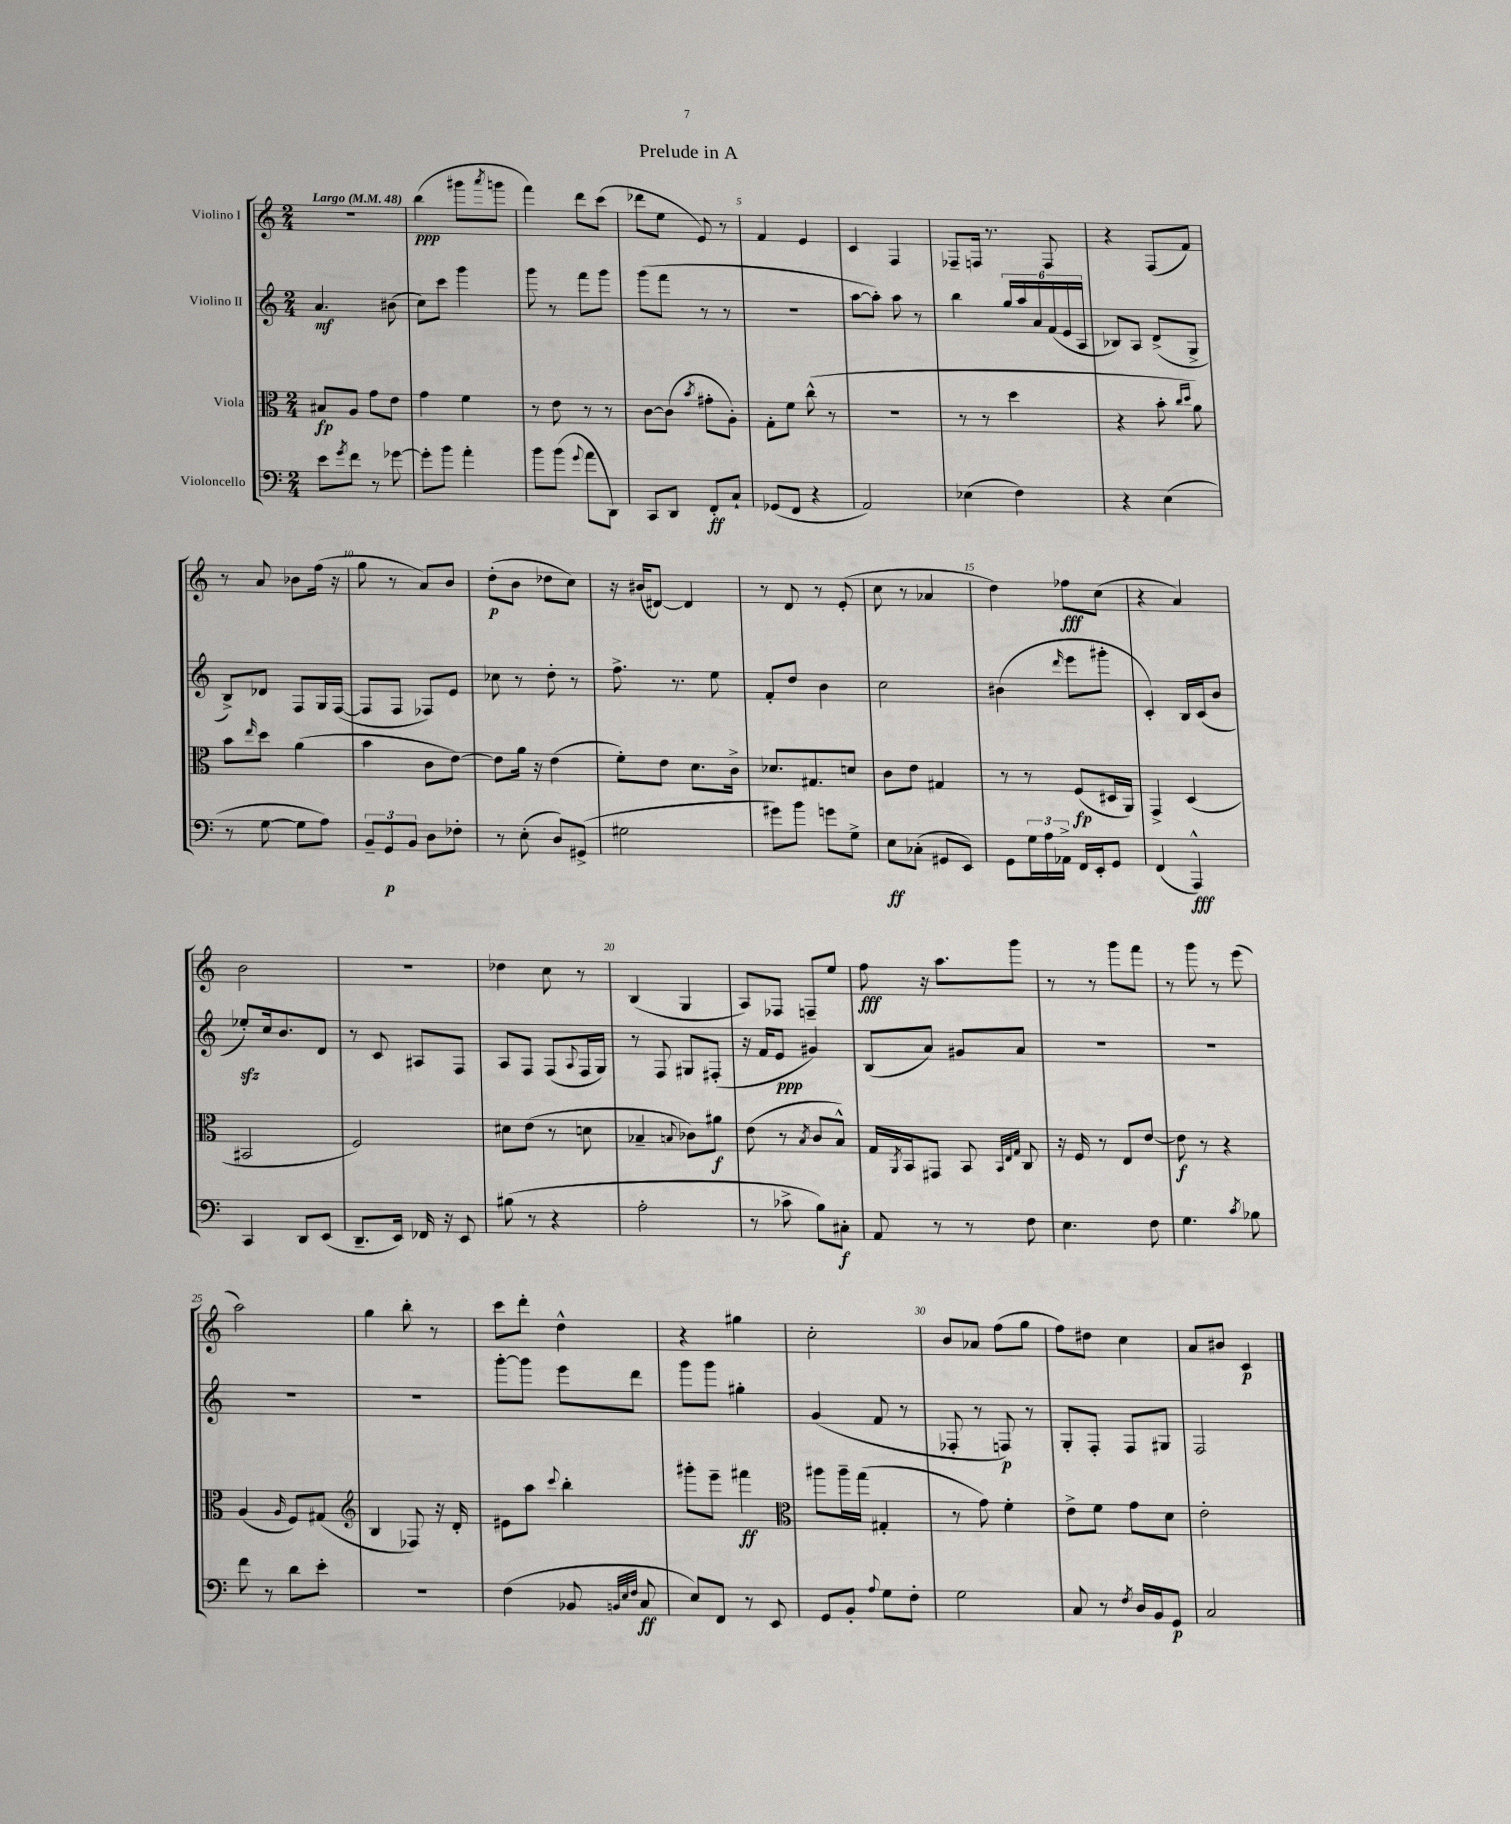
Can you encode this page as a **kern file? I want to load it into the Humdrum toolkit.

**kern	**dynam	**kern	**dynam	**kern	**dynam	**kern	**dynam
*part4	*part4	*part3	*part3	*part2	*part2	*part1	*part1
*staff4	*staff4	*staff3	*staff3	*staff2	*staff2	*staff1	*staff1
*I"Violoncello	*	*I"Viola	*	*I"Violino II	*	*I"Violino I	*
*clefF4	*	*clefC3	*	*clefG2	*	*clefG2	*
*k[]	*	*k[]	*	*k[]	*	*k[]	*
*M2/4	*	*M2/4	*	*M2/4	*	*M2/4	*
*MM48	*	*MM48	*	*MM48	*	*MM48	*
=1	=1	=1	=1	=1	=1	=1	=1
!	!	!	!	!	!	!LO:TX:a:B:t=Largo	!
8e\L	.	8B#X/L	fp	4.a/	mf	2r	.
8qg/	.	.	.	.	.	.	.
8f\J	.	8A/J	.	.	.	.	.
8r	.	8g\L	.	.	.	.	.
[8g-X\	.	8e\J	.	(8b#X\	.	.	.
=2	=2	=2	=2	=2	=2	=2	=2
8g-'\L]	.	4g\	.	8cc\L)	.	(4bb\	ppp
8b\J	.	.	.	8ccc\J	.	.	.
4a'\	.	4f\	.	4ggg\	.	8ggg#X\L	.
.	.	.	.	.	.	8qaaa/	.
.	.	.	.	.	.	8gggn\J	.
=3	=3	=3	=3	=3	=3	=3	=3
8b\L	.	8r	.	8ggg\	.	4fff\)	.
(8b\J	.	8e\	.	8r	.	.	.
8qqg/	.	.	.	.	.	.	.
8a\L	.	8r	.	8fff\L	.	8ddd\L	.
8DD\J)	.	8r	.	8ggg\J	.	(8ccc\J	.
=4	=4	=4	=4	=4	=4	=4	=4
8CC/L	.	[8c\L	.	(8ggg\L	.	8ddd-X\L	.
8DD/J	.	(8c\J]	.	8fff\J	.	8ee\J	.
.	.	8qb/	.	.	.	.	.
8FF'/L	ff	8g#X'\L	.	8r	.	8e/)	.
8C`/J	.	8A'\J)	.	8r	.	8r	.
=5	=5	=5	=5	=5	=5	=5	=5
(8GG-X/L	.	8G'\L	.	2r	.	4f/	.
8FF/J	.	8f\J	.	.	.	.	.
4r	.	(8cc^^\	.	.	.	4e/	.
.	.	8r	.	.	.	.	.
=6	=6	=6	=6	=6	=6	=6	=6
2AA/)	.	2r	.	[8aa\L	.	4c/	.
.	.	.	.	8aa'\J])	.	.	.
.	.	.	.	8aa\	.	4F/	.
.	.	.	.	8r	.	.	.
=7	=7	=7	=7	=7	=7	=7	=7
(4E-X\	.	8r	.	4bb\	.	8F-X~/L	.
.	.	8r	.	.	.	16Fn/Jk	.
.	.	.	.	.	.	8.r	.
4F\)	.	4dd\	.	24gg/LL	.	.	.
.	.	.	.	24aa/	.	.	.
.	.	.	.	24a/	.	.	.
.	.	.	.	(24f/	.	8F/	.
.	.	.	.	24e/	.	.	.
.	.	.	.	24A/JJ	.	.	.
=8	=8	=8	=8	=8	=8	=8	=8
4r	.	4r	.	8B-X/L)	.	4r	.
.	.	.	.	8A/J	.	.	.
(4E\	.	8b'\	.	(8d^/L	.	(8F/L	.
.	.	16qqcc/LL	.	.	.	.	.
.	.	16qqdd/JJ	.	.	.	.	.
.	.	8a\)	.	8G^/J	.	8f/J)	.
!!LO:LB:g=z
=9	=9	=9	=9	=9	=9	=9	=9
8r	.	8b\L	.	8B^/L)	.	8r	.
.	.	16qqee/	.	.	.	.	.
[8G\	.	8dd\J	.	8d-X/J	.	8a/	.
8G\L]	.	(4a\	.	8F/L	.	8b-X\L	.
8A\J)	.	.	.	16G/L	.	(16ff\Jk	.
.	.	.	.	([16F/JJ	.	16r	.
=10	=10	=10	=10	=10	=10	=10	=10
12BB~/L	.	4b\	.	8F/L]	.	8gg\	.
12GG/	p	.	.	.	.	.	.
.	.	.	.	8F/J	.	8r	.
12BB/J	.	.	.	.	.	.	.
8D\L	.	8c\L	.	8F-X/L)	.	8a/L)	.
8F-X'\J	.	[8e\J)	.	8e/J	.	8b/J	.
=11	=11	=11	=11	=11	=11	=11	=11
8r	.	8e\L]	.	8cc-X\	.	(8dd'\L	p
(8E'\	.	16a\Jk	.	8r	.	8b\J	.
.	.	16r	.	.	.	.	.
8D/L)	.	(4e\	.	8dd'\	.	8dd-X\L	.
(8GG#X^/J	.	.	.	8r	.	8cc\J)	.
=12	=12	=12	=12	=12	=12	=12	=12
2G#X\	.	8f'\L)	.	8.ff^\	.	16r	.
.	.	.	.	.	.	(16b#X/KL	.
.	.	8e\J	.	.	.	[8d#X/J)	.
.	.	.	.	8.r	.	.	.
.	.	8.d\L	.	.	.	4d#/]	.
.	.	.	.	8ee\	.	.	.
.	.	16c^\Jk	.	.	.	.	.
=13	=13	=13	=13	=13	=13	=13	=13
8g#X\L)	.	8.d-X/L	.	8f'/L	.	8r	.
8b\J	.	.	.	8dd/J	.	8d/	.
.	.	8.G#X/	.	.	.	.	.
8gn\L	.	.	.	4b\	.	8r	.
8G^\J	.	8dn/J	.	.	.	(8e'/	.
=14	=14	=14	=14	=14	=14	=14	=14
8E\L	ff	8c\L	.	2cc\	.	8cc\	.
(8C-X'\J	.	8e\J	.	.	.	8r	.
8GG#X/L	.	4G#X/	.	.	.	4a-X/	.
8EE/J)	.	.	.	.	.	.	.
=15	=15	=15	=15	=15	=15	=15	=15
8GG\L	.	8r	.	(4b#X\	.	4dd\)	.
24G\L	.	8r	.	.	.	.	.
24A\	.	.	.	.	.	.	.
24AA-X^\JJ	.	.	.	.	.	.	.
.	.	.	.	16qqddd/	.	.	.
16FF/LL	.	(8F/L	fp	8eee\L	.	8ff-X\L	fff
16EE'/J	.	.	.	.	.	.	.
8GG/J	.	16D#X/L	.	8ggg#X'\J	.	(8cc\J	.
.	.	16AA/JJ)	.	.	.	.	.
=16	=16	=16	=16	=16	=16	=16	=16
(4FF/	.	4GG^/	.	4c'/)	.	4r	.
4AAA^^/)	fff	(4D/	.	16B/LL	.	4a/)	.
.	.	.	.	(16c/J	.	.	.
.	.	.	.	8b/J	.	.	.
!!LO:LB:g=z
=17	=17	=17	=17	=17	=17	=17	=17
4CC/	.	2BB#X/	.	8ee-Xzz'/L)	.	2b\	.
.	.	.	.	16cc/k	.	.	.
.	.	.	.	8.b/	.	.	.
8DD/L	.	.	.	.	.	.	.
(8EE/J	.	.	.	8d/J	.	.	.
=18	=18	=18	=18	=18	=18	=18	=18
8.DD~/L	.	2F/)	.	8r	.	2r	.
.	.	.	.	8c/	.	.	.
16EE/Jk)	.	.	.	.	.	.	.
16FF-X/	.	.	.	8A#X/L	.	.	.
16r	.	.	.	.	.	.	.
8EE/	.	.	.	8F/J	.	.	.
=19	=19	=19	=19	=19	=19	=19	=19
(8B#X\	.	8d#X\L	.	8A/L	.	4dd-X\	.
8r	.	(8e\J	.	8F/J	.	.	.
4r	.	8r	.	(8F/L	.	8cc\	.
.	.	.	.	8qqA/	.	.	.
.	.	8dn\	.	16F/L	.	8r	.
.	.	.	.	16G/JJ)	.	.	.
=20	=20	=20	=20	=20	=20	=20	=20
2A'\	.	4B-X~/	.	8r	.	(4B/	.
.	.	.	.	8F/	.	.	.
.	.	8qqBn/	.	.	.	.	.
.	.	8c-X\L)	.	8G#X/L	.	4G/	.
.	.	8a#X\J	f	(8F#X'/J	.	.	.
=21	=21	=21	=21	=21	=21	=21	=21
8r	.	(8e\	.	16r	.	8A/L)	.
.	.	.	.	16f/KL	.	.	.
8c-X^\	.	8r	.	8e/J	ppp	8F-X/J	.
.	.	8qB/	.	.	.	.	.
8B\L)	.	8c/L	.	4g#X/)	.	8Fn~/L	.
8C#X'\J	f	8B^^/J)	.	.	.	8ee/J	.
=22	=22	=22	=22	=22	=22	=22	=22
8AA/	.	16G/LL	.	(8B/L	.	8ff\	fff
.	.	8qAA/	.	.	.	.	.
.	.	16BB/J	.	.	.	.	.
8r	.	8GG#X/J	.	8a/J)	.	16r	.
.	.	.	.	.	.	8.aa\L	.
8r	.	8BB/	.	8g#X/L	.	.	.
.	.	32qqBB/LLL	.	.	.	.	.
.	.	32qqE/	.	.	.	.	.
.	.	32qqG/JJJ	.	.	.	.	.
8F\	.	8C/	.	8a/J	.	8ggg\J	.
=23	=23	=23	=23	=23	=23	=23	=23
4.E\	.	16r	.	2r	.	8r	.
.	.	16F/	.	.	.	.	.
.	.	8r	.	.	.	8r	.
.	.	8E/L	.	.	.	8ggg\L	.
8F\	.	[8e/J	.	.	.	8fff\J	.
=24	=24	=24	=24	=24	=24	=24	=24
4.G\	.	8e\]	f	2r	.	8r	.
.	.	8r	.	.	.	8ggg\	.
.	.	4r	.	.	.	8r	.
8qc/	.	.	.	.	.	.	.
8B-X\	.	.	.	.	.	(8eee\	.
!!LO:LB:g=z
=25	=25	=25	=25	=25	=25	=25	=25
8f\	.	(4A/	.	2r	.	2aa\)	.
8r	.	.	.	.	.	.	.
.	.	16qqA/	.	.	.	.	.
8d\L	.	8F/L)	.	.	.	.	.
8e'\J	.	(8G#X/J	.	.	.	.	.
=26	=26	=26	=26	=26	=26	=26	=26
*	*	*clefG2	*	*	*	*	*
2r	.	4B/	.	2r	.	4gg\	.
.	.	8F-X/)	.	.	.	8bb'\	.
.	.	16r	.	.	.	8r	.
.	.	16d'/	.	.	.	.	.
=27	=27	=27	=27	=27	=27	=27	=27
(4F\	.	8e#X\L	.	[8ggg'\L	.	8ccc\L	.
.	.	8aa\J	.	8ggg\J]	.	8ddd'\J	.
.	.	8qqccc/	.	.	.	.	.
8BB-X/	.	4bb'\	.	8eee\L	.	4dd^^\	.
32qqBBn/LLL	.	.	.	.	.	.	.
32qqE/	.	.	.	.	.	.	.
32qqF/JJJ	.	.	.	.	.	.	.
8C/	ff	.	.	8ddd\J	.	.	.
=28	=28	=28	=28	=28	=28	=28	=28
8E/L)	.	8ggg#X'\L	.	8ggg\L	.	4r	.
8FF/J	.	8eee~\J	.	8ggg\J	.	.	.
8r	.	4fff#X\	ff	4gg#X'\	.	4gg#X\	.
8EE/	.	.	.	.	.	.	.
=29	=29	=29	=29	=29	=29	=29	=29
*	*	*clefC3	*	*	*	*	*
8GG/L	.	8aa#X\L	.	(4g/	.	2cc'\	.
8BB'/J	.	16aa#~\L	.	.	.	.	.
.	.	(16gg\JJ	.	.	.	.	.
8qqA/	.	.	.	.	.	.	.
8G\L	.	4G#X'/	.	8f/	.	.	.
8F'\J	.	.	.	8r	.	.	.
=30	=30	=30	=30	=30	=30	=30	=30
2G\	.	8r	.	8F-X'/	.	8b/L	.
.	.	8g\)	.	8r	.	8a-X/J	.
.	.	4f'\	.	8Fn/)	p	(8ff\L	.
.	.	.	.	8r	.	8gg\J	.
=31	=31	=31	=31	=31	=31	=31	=31
8C/	.	8e^\L	.	8G'/L	.	8ff\L)	.
8r	.	8f\J	.	8F'/J	.	8dd#X\J	.
8qF/	.	.	.	.	.	.	.
16D/LL	.	8g\L	.	8F/L	.	4cc\	.
16BB/J	.	.	.	.	.	.	.
8GG/J	p	8d\J	.	8G#X/J	.	.	.
=32	=32	=32	=32	=32	=32	=32	=32
2C/	.	2e'\	.	2F/	.	8a/L	.
.	.	.	.	.	.	8b#X/J	.
.	.	.	.	.	.	4c/	p
==	==	==	==	==	==	==	==
*-	*-	*-	*-	*-	*-	*-	*-
